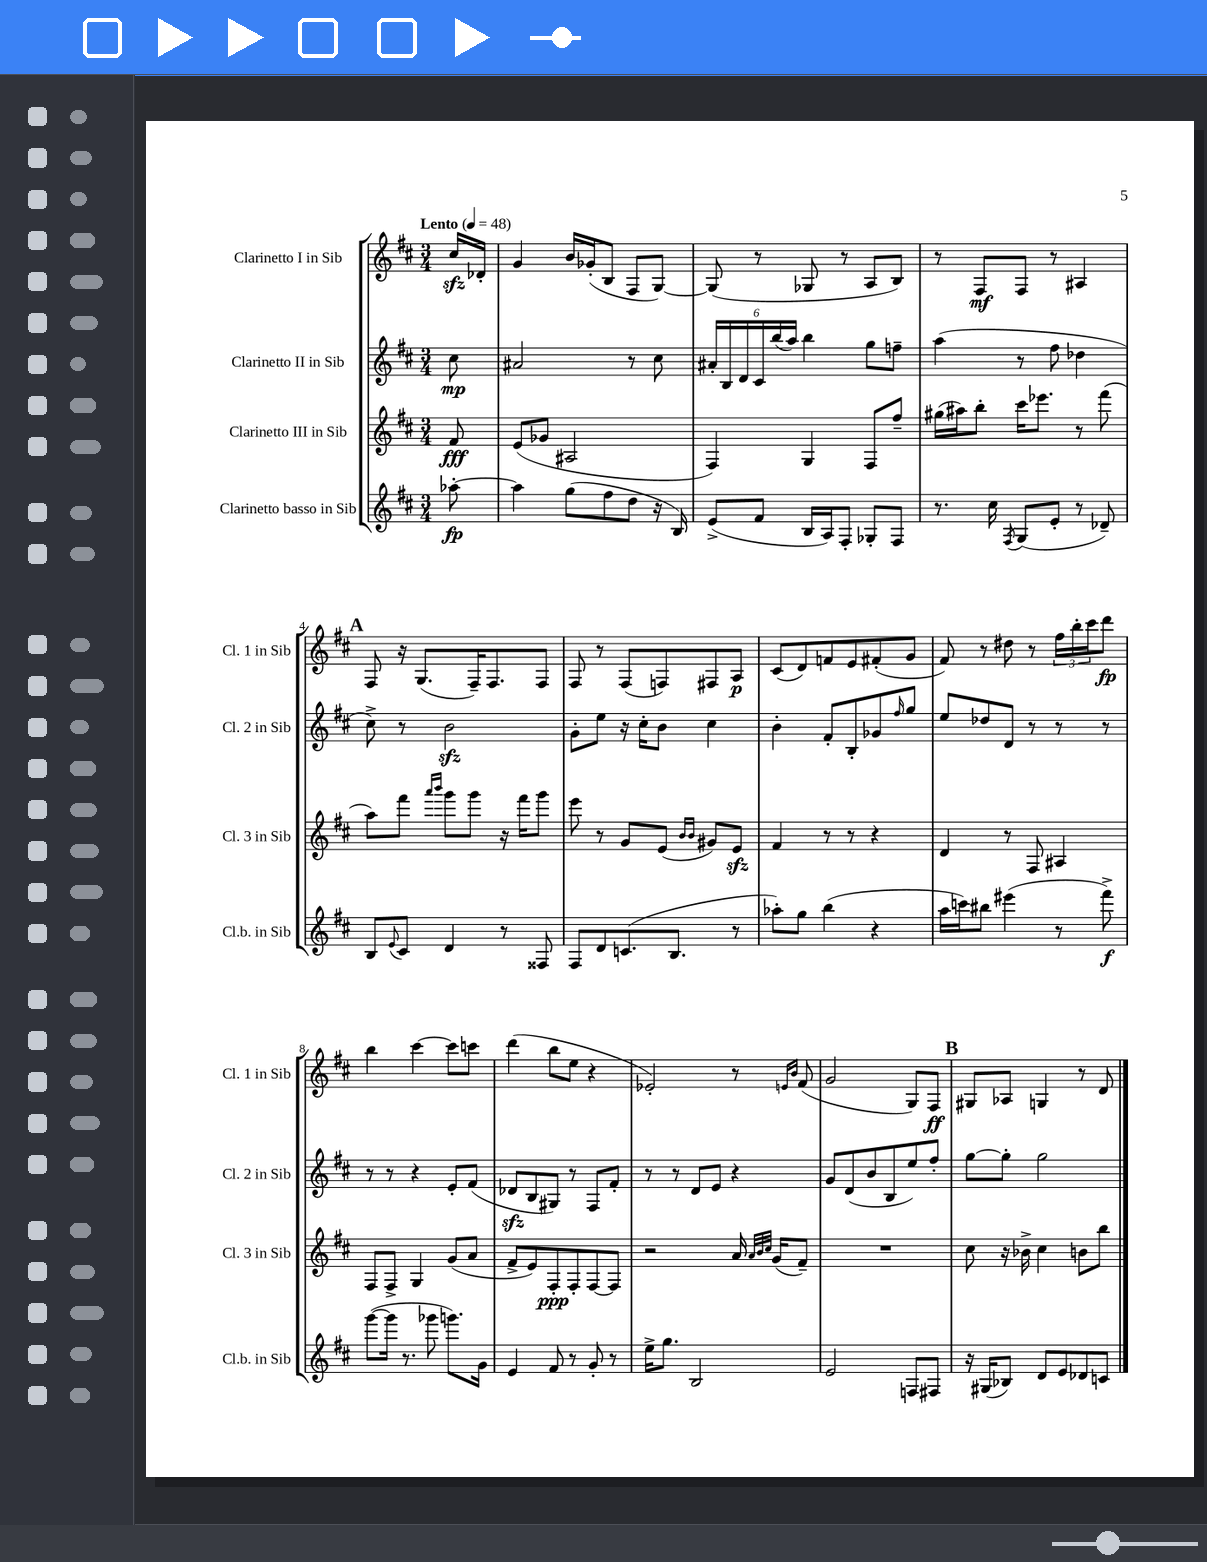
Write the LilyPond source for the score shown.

<<
\new StaffGroup <<
\new Staff = "s0" \with { instrumentName = "Clarinetto I in Sib" shortInstrumentName = "Cl. 1 in Sib" } {
    \clef treble \key d \major \numericTimeSignature \time 3/4 \partial 8 \tempo "Lento" 4 = 48
    cis''16\sfz des'16-. |
    g'4 b'16 ges'16-.( b8 fis8 g8~) |
    g8( r8 ges8 r8 a8 b8) |
    r8 fis8\mf fis8 r8 ais4 |
    \mark \markup { \bold "A" } fis8 r16 g8.( fis16--) fis8. fis8 |
    fis8 r8 fis8( f8) fis8 a8\p |
    cis'8( d'8) f'8 e'8 fis'8-.( g'8 |
    fis'8) r8 dis''8 r8 \tuplet 3/2 { fis''16 b''16-. cis'''16 } d'''8\fp |
    b''4 cis'''4~ cis'''8 c'''8 |
    d'''4( b''8 e''8 r4 |
    ees'2-.) r8 \grace { e'16 b'16 } fis'8( |
    g'2 g8) fis8\ff |
    \mark \markup { \bold "B" } gis8 aes8 g4 r8 d'8 \bar "|." |
}
\new Staff = "s1" \with { instrumentName = "Clarinetto II in Sib" shortInstrumentName = "Cl. 2 in Sib" } {
    \clef treble \key d \major \numericTimeSignature \time 3/4 \partial 8
    cis''8\mp |
    ais'2 r8 cis''8 |
    \tuplet 6/4 { ais'16-. b16 d'16 cis'16 b''16( a''16) } b''4 g''8 f''8-- |
    a''4( r8 fis''8 des''4 |
    \mark \markup { \bold "A" } cis''8->) r8 b'2\sfz |
    g'8-. e''8 r16 cis''16-. b'8 cis''4 |
    b'4-. fis'8-. b8-. ges'8 \grace { fis''16 } g''8 |
    e''8 des''8 d'8 r8 r8 r8 |
    r8 r8 r4 e'8-. fis'8( |
    des'8\sfz b8 gis8) r8 fis8 fis'8-. |
    r8 r8 d'8 e'8 r4 |
    g'8 d'8( b'8 b8 e''8) fis''8-. |
    \mark \markup { \bold "B" } g''8~ g''8-. g''2 \bar "|." |
}
\new Staff = "s2" \with { instrumentName = "Clarinetto III in Sib" shortInstrumentName = "Cl. 3 in Sib" } {
    \clef treble \key d \major \numericTimeSignature \time 3/4 \partial 8
    fis'8\fff |
    e'8( ges'8 ais2 |
    fis4) g4 fis8 fis''8-- |
    gis''16( ais''16) b''8-. cis'''16 ees'''8. r8 fis'''8( |
    \mark \markup { \bold "A" } a''8) fis'''8 \grace { a'''16 b'''16 } g'''8 g'''8 r16 fis'''16 g'''8 |
    e'''8 r8 g'8 e'8( \grace { b'16 b'16 } gis'8) e'8\sfz |
    fis'4 r8 r8 r4 |
    d'4 r8 fis8 ais4 |
    fis8 fis8-> g4 g'8( a'8 |
    fis'8-> e'8) fis8-.\ppp fis8-. fis8~ fis8 |
    r2 a'16 \grace { a'32 b'32 cis''32 } g'16( fis'8--) |
    R2. |
    \mark \markup { \bold "B" } cis''8 r16 bes'16-> cis''4 b'8 b''8 \bar "|." |
}
\new Staff = "s3" \with { instrumentName = "Clarinetto basso in Sib" shortInstrumentName = "Cl.b. in Sib" } {
    \clef treble \key d \major \numericTimeSignature \time 3/4 \partial 8
    aes''8~-.\fp |
    aes''4 g''8( fis''8 d''8 r16 b16) |
    e'8->( fis'8 b16 a16) fis8-. ges8-. fis8 |
    r8. cis''16 \acciaccatura { fis8 } g8( e'8-. r8 des'8--) |
    \mark \markup { \bold "A" } b8 \appoggiatura { e'8 } cis'8 d'4 r8 fisis8 |
    fis8 d'8 c'8.( b8. r8 |
    aes''8-.) g''8 b''4( r4 |
    a''16 c'''16) bis''8 eis'''4( r8 fis'''8->\f) |
    g'''8~( g'''16 r8. ges'''8 g'''8.) g'16 |
    e'4 fis'8 r8 g'8-. r8 |
    e''16-> g''8. b2 |
    e'2 f8 fis8 |
    \mark \markup { \bold "B" } r16 gis16( bes8) d'8 e'8 des'8 c'8 \bar "|." |
}
>>
>>
